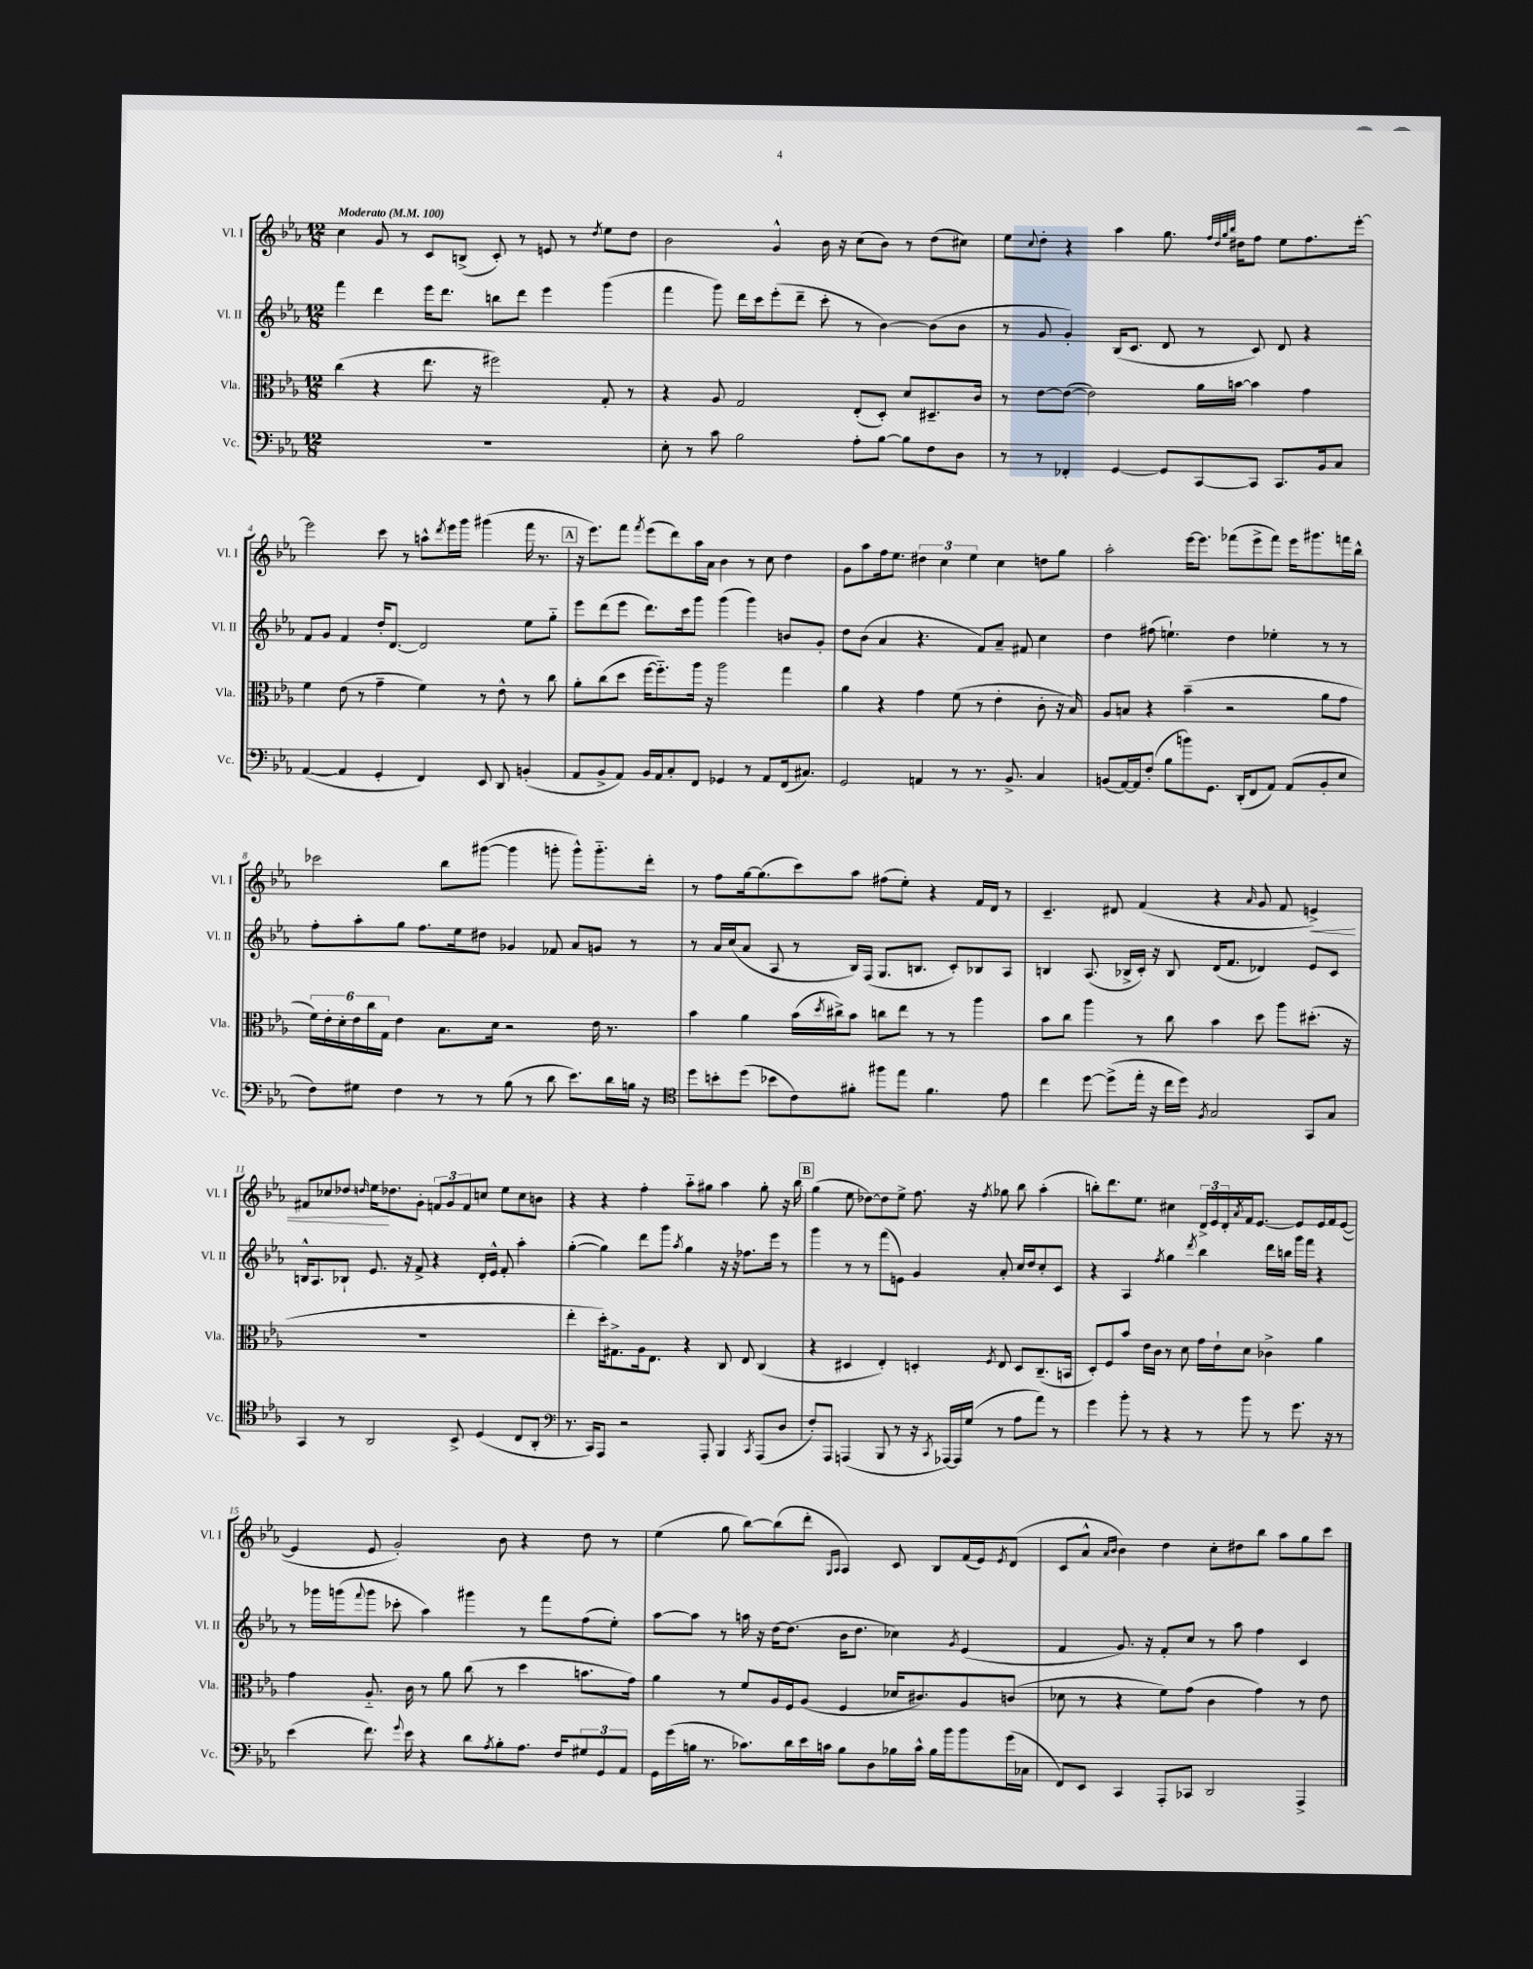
<<
\new StaffGroup <<
\new Staff = "s0" \with { instrumentName = "Vl. I" shortInstrumentName = "Vl. I" } {
    \clef treble \key ees \major \numericTimeSignature \time 12/8 \tempo "Moderato" 4 = 100
    c''4 g'8 r8 c'8 b8->( c'8-.) r8 e'8 r8 \acciaccatura { d''8 } ees''8 d''8 |
    bes'2 g'4-^ bes'16 r16 c''8( bes'8) r8 d''8( cis''8) |
    ees''8 \appoggiatura { c''8 } d''8-. r4 aes''4 g''8. \grace { f''32 d''32 g''32 bes''32 } dis''16 f''8 ees''8 f''8. ees'''16~-. |
    ees'''2 c'''8 r8 a''8-^ \acciaccatura { d'''8 } ees'''16 g'''16 gis'''4( f'''16 r8. |
    \mark \markup { \box "A" } r16 ees'''8.) f'''8 \acciaccatura { f'''8 } ees'''8( d'''8) aes''16 aes'16 bes'4 r8 c''8 d''4 |
    g'8 aes''8 f''16 ees''8. \tuplet 3/2 { dis''4 c''4 ees''4 } c''4 d''8 g''8 |
    aes''2-. ees'''16~ ees'''8. fes'''8( ees'''8-> fes'''8) ees'''16 gis'''8. f'''16 bes''16-^ |
    ces'''2 bes''8 gis'''8~( gis'''4 g'''8-. g'''8-^) g'''8.-_ d'''16-. |
    r8 f''8 g''16~ g''8.( c'''8) aes''8 fis''8( ees''8-.) r4 f'16 d'16 r8 |
    c'4.-- dis'8 f'4( r4 \grace { aes'16 } g'8 f'8 e'4->\<) |
    fis'8 ces''8 des''8 \grace { d''16 } ees''16\! des''8. g'8-. \tuplet 3/2 { f'8 g'8 f'8 } c''8 ees''8 c''8 b'8 |
    r4 r4 f''4-. aes''8-_ gis''8 aes''4 gis''8-. r16 bes''16 |
    \mark \markup { \box "B" } g''4( ees''8 des''8~) des''8 ees''8-> f''8. r16 \acciaccatura { f''8 } ges''8 bes''8 aes''4-.( |
    b''8-.) d'''8. ees''8. cis''4 \tuplet 3/2 { d'16-> ees'16 d'16-. } \acciaccatura { aes'8 } f'16 ees'8.~ ees'8 ees'16 f'16 ees'8~( |
    ees'4 ees'8 g'2-.) bes'8 r4 d''8 r8 |
    ees''4( g''8 bes''8~) bes''8( d'''8-. \grace { g16 aes16 } aes4) c'8 bes8 f'16( ees'16) \acciaccatura { ees'8 } d'8( |
    c'8 aes'8-^ \grace { aes'16 bes'16 } bes'4) d''4 c''8-. dis''8 bes''8 aes''8 g''8 c'''8 \bar "|." |
}
\new Staff = "s1" \with { instrumentName = "Vl. II" shortInstrumentName = "Vl. II" } {
    \clef treble \key ees \major \numericTimeSignature \time 12/8
    f'''4 d'''4 ees'''16 d'''8. b''8 d'''8 ees'''4 g'''4( |
    f'''4 g'''8) d'''16 c'''16 ees'''8-.( d'''8-- c'''8-. r8 bes'4~) bes'8( bes'8 |
    r8 g'8 g'4-.) bes16( c'8. d'8 r8 c'8) d'8 r4 |
    f'8 g'8 f'4 d''16-. d'8.~ d'2 ees''8 g''8-_ |
    \mark \markup { \box "A" } ees'''8 d'''8( ees'''8 d'''8.) c'''16 g'''8 g'''4( g'''4) b'8 g'8-. |
    d''8 bes'8( aes'4 r4. f'8) aes'8-- fis'8 c''4 |
    d''4 fis''8( e''4.-!) d''4 ees''4-. r8 r8 |
    f''8-. aes''8-. g''8 f''8. ees''16 dis''8 ges'4 fes'8 aes'8 g'8 r8 |
    r8 aes'16 c''16( aes'8 aes8 r8 bes16) f16( g8. b8. c'8-.) bes8 aes8 |
    b4 aes8.( bes16-> c'16-.) r16 bes8 d'16( f'8. des'4) ees'8 c'8 |
    b16-^ aes8. bes8-! ees'8. r16 f'8-> r4 d'16-. ees'16-^ f'8-. aes''4-. |
    g''4~-.( g''4) d'''8 g'''8 \acciaccatura { aes''8 } g''4 r16 r16 fes''8. ees'''16 r8 |
    \mark \markup { \box "B" } g'''4 r8 r8 f'''8( e'8) g'4 aes'8-. c''16 d''16 c''8-. c'8 |
    r4 aes4 \acciaccatura { f''8 } g''4 \acciaccatura { d'''8 } bes''4 d'''16 b''16 g'''16 f'''16 r4 |
    r8 ges'''16 g'''16( \appoggiatura { f'''8 } g'''8 ces'''8-. aes''4) gis'''4 r8 f'''8 f''8( ees''8-.) |
    aes''8~ aes''8 r8 a''16 r16 d''16~ d''8.( bes'16 d''8. ces''4) \acciaccatura { g'8 } ees'4( |
    f'4 g'8.) r16 f'8-. c''8 r8 aes''8 f''4 c'4 \bar "|." |
}
\new Staff = "s2" \with { instrumentName = "Vla." shortInstrumentName = "Vla." } {
    \clef alto \key ees \major \numericTimeSignature \time 12/8
    c''4( r4 ees''8. r16 fis''2) g8-. r8 |
    r4 aes8 g2 ees8-.( d8-.) d'8 dis8.-- c'16 |
    r8 ees'8~ ees'8~( ees'2) aes'16 b'16~ b'4 g'4 |
    f'4 ees'8( r8 g'4-- f'4) r8 ees'8-^ r8 c''8 |
    \mark \markup { \box "A" } aes'8-. c''8( d''8 f''16~ f''8.-_) aes''16 r16 aes''2 g''4 |
    aes'4 r4 g'4 f'8( r8 ees'4-. c'8-. r16 bes16) |
    aes8 b8 r4 bes'4--( r2 aes'8 g'8 |
    \tuplet 6/4 { f'16) ees'16-. d'16-. ees'16 c''16 g16 } ees'4 bes8. d'16 r2 ees'16 r8. |
    bes'4 aes'4 bes'16( \acciaccatura { d''8 } cis''16->) bes'8 c''8 ees''8 r8 r8 aes''4 |
    bes'8 c''8 aes''4 r8 c''8 bes'4 d''8 aes''8 dis''8.-.( r16 |
    R1. |
    ees''4-. d''16-.) gis8.-> aes16 ees8. r4 c8 ees8 c4( |
    \mark \markup { \box "B" } r4 dis4 ees4-.) d4-. \acciaccatura { f8 } ees8 d8 c8.--( b,16 |
    d8-.) f8 bes'8 ees'16 c'16 r8 d'8 g'16 ees'16-! d'8 ces'4-> aes'4 |
    g'4 aes8.-_ c'16 r8 aes'8 c''8( r8 d''4 b'8. g'16) |
    aes'4 r8 f'8 aes16 f16 aes8( f4 des'16 cis'8.) aes8 c'8( |
    des'8 r8 r4 f'8) g'8( c'4 g'4) r8 ees'8 \bar "|." |
}
\new Staff = "s3" \with { instrumentName = "Vc." shortInstrumentName = "Vc." } {
    \clef bass \key ees \major \numericTimeSignature \time 12/8
    R1. |
    ees8-. r8 c'8 bes2 aes8-. bes8~ bes8 f8 d8 |
    r8 r8 fes,4-. g,4~ g,8 c,8~ c,8 c,8. bes,16 c8 |
    aes,4~( aes,4 g,4-. f,4) ees,8 d,8 b,4-.( |
    \mark \markup { \box "A" } aes,8 bes,8-> aes,8) bes,16 aes,16 c8-. f,8 ges,4 r8 aes,8 f,16( cis8.) |
    g,2 a,4 r8 r8. bes,8.-> c4 |
    b,8( aes,16~) aes,16 f8-.( bes8 b'8) g,8. d,16-.( f,8 aes,8) aes,8( b,8-. ees8 |
    f8) gis8 f4 r8 r8 bes8( r8 d'8 ees'8.) d'16 b16 r16 |
    \clef tenor d''8 b'8-. d''8( bes'8 c'8) fis'8-. fis''8 ees''8 fis'4. ees'8 |
    c''4 d''8~ d''8->( ees''16-. r16 c''16 d''16) \acciaccatura { f8 } g2 g,8 g8 |
    g,4 r8 aes,2 bes,8-> d4( c8 aes,8-. |
    \clef bass r8. c,16) aes,,8 r2 aes,,8-. bes,,4 \acciaccatura { c,8 } aes,,8( d8 |
    \mark \markup { \box "B" } f8-.) aes,,8 a,,4( bes,,8 r8 r16 \acciaccatura { c,8 } aes,,16~) aes,,16 g16( r8 aes8 aes'8) r8 |
    g'4 bes'8-. r8 r4 r8 bes'8 r8 g'8. r16 r8 |
    ees'4( f'8.) \appoggiatura { g'8 } ees'16 r4 d'8 \acciaccatura { aes8 } bes8-. aes8. f16 \tuplet 3/2 { gis8 g,8 aes,8 } |
    g,16 g'16( b16 r8. ces'8.) d'16 ees'16 c'16 b8 d8 bes16 c'16-^ bes16 bes'16 bes'8 g'16( ces16 |
    f,8) ees,8 c,4 aes,,8-. ces,8 d,2 aes,,4-> \bar "|." |
}
>>
>>
